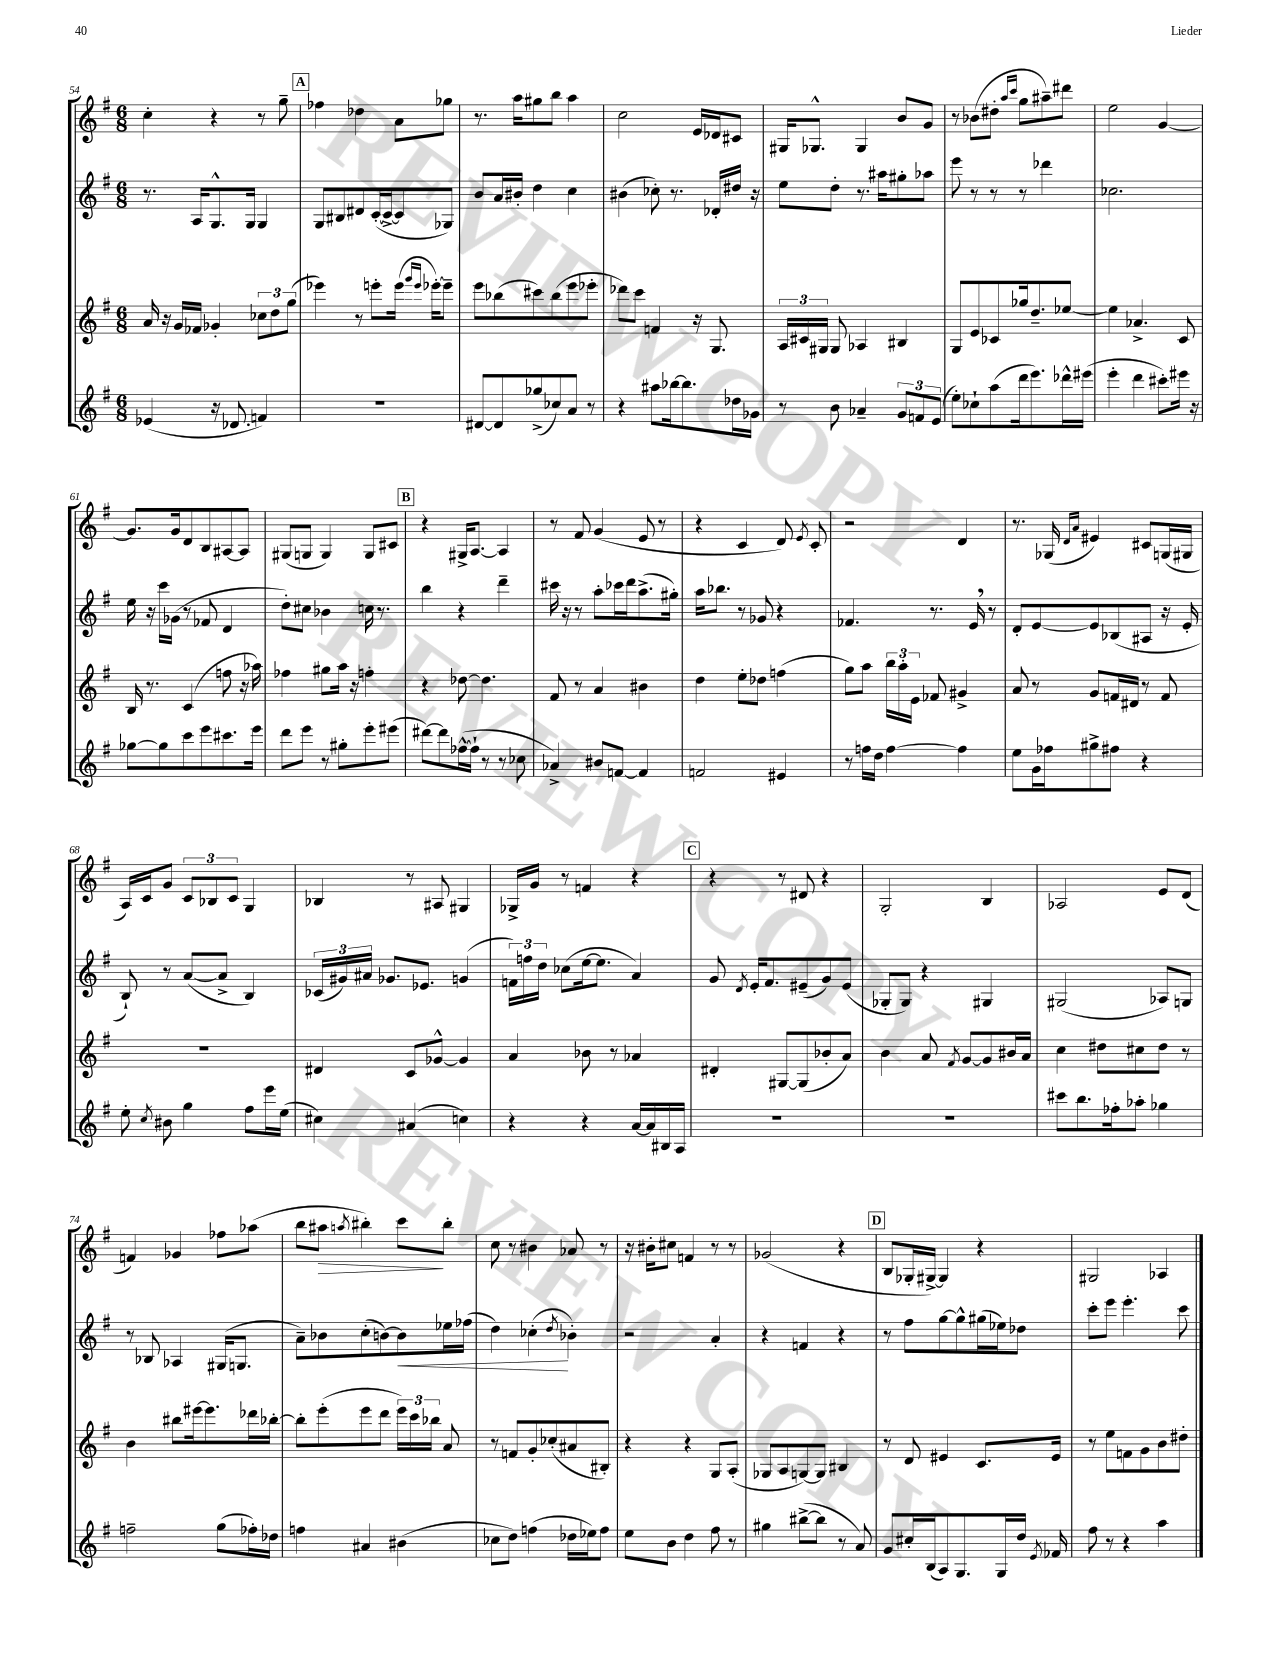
<<
\new StaffGroup <<
\new Staff = "s0" {
    \clef treble \key g \major \numericTimeSignature \time 6/8
    \autoBeamOff c''4-. r4 r8 g''8-- |
    \mark \markup { \box "A" } fes''4 des''4 a'8[ ges''8] |
    r8. a''16[ gis''8 b''8] a''4 |
    c''2 e'16[ des'16 cis'8] |
    gis16[ ges8.]-^ ges4 b'8[ g'8] |
    r8 bes'8[( dis''8]-. \grace { a''16[ c'''16] } g''8[ ais''8--) dis'''8] |
    e''2 g'4~ |
    g'8.[ g'16 d'8 b8 ais8~ ais8] |
    gis8[( g8] g4) g8[ cis'8] |
    \mark \markup { \box "B" } r4 gis16[-> a8.]~ a4 |
    r8 fis'8 g'4( e'8 r8 |
    r4 c'4 d'8) \acciaccatura { e'8 } c'8-. |
    r2 d'4 |
    r8. ges16( \grace { d'16[ a'16] } eis'4) cis'8[ g16( gis16] |
    a16[) c'16 g'8] \tuplet 3/2 { c'8[ bes8 c'8] } g4 |
    bes4 r8 ais8 gis4 |
    ges16[-> g'16] r8 f'4 r4 |
    \mark \markup { \box "C" } r4 r8 dis'8 r4 |
    g2-. b4 |
    aes2 e'8[ d'8]( |
    f'4) ges'4 fes''8[ aes''8]( |
    b''8[ ais''8]\> \acciaccatura { a''8 } bis''4-.) c'''8[\! bis''8]-. |
    c''8 r8 bis'4 aes'8 r8 |
    r16 bis'16[-. cis''8] f'4 r8 r8 |
    ges'2( r4 |
    \mark \markup { \box "D" } b8[ ges16-. gis16]~->) gis4 r4 |
    gis2 aes4 \bar "|." |
}
\new Staff = "s1" {
    \clef treble \key g \major \numericTimeSignature \time 6/8
    \autoBeamOff r8. a16[ g8.-^ g16] g4 |
    \mark \markup { \box "A" } g8[ bis8 dis'8 c'16~-.( c'16~-> c'8 ges8]) |
    b'8[ a'16 bis'16]-. d''4 c''4 |
    bis'4( ces''8-.) r8. des'16[-. dis''16] r16 |
    e''8[ d''8]-. r8. ais''16[ gis''8-. aes''8] |
    e'''8 r8 r8 r8 des'''4 |
    ces''2. |
    e''16 r16 c'''16[ ges'16]( r8 fes'8 d'4 |
    d''8[-.) cis''8] bes'4 c''16 r8. |
    \mark \markup { \box "B" } b''4 r4 d'''4-- |
    cis'''16 r16 r8 a''8[-. ces'''16 d'''16 a''8.->( gis''16]-.) |
    a''16[ bes''8.] r8 ges'8 r4 |
    fes'4. r8. e'16 \breathe r8 |
    d'8[-. e'8~ e'8 bes8( ais8] r16 e'16-. |
    b8-!) r8 a'8[~( a'8]-> b4) |
    \tuplet 3/2 { ces'16[( gis'16) ais'16] } ges'8.[ ees'8.] g'4( |
    \tuplet 3/2 { f'16[) f''16 d''16] } ces''8[( e''16~ e''8.] a'4) |
    \mark \markup { \box "C" } g'8 \acciaccatura { d'8 } e'16[-. fis'8. eis'8--( g'8) eis'8]( |
    ges8[-. ges8]) r4 gis4 |
    gis2( aes8[) g8] |
    r8 bes8 aes4 gis16[( g8.] |
    a'8[--) bes'8 c''8-.( b'8~) b'8\< ees''16 fes''16]( |
    d''4) ces''4-.\!( \acciaccatura { d''8 } bes'4-.) |
    r2 a'4-. |
    r4 f'4 r4 |
    \mark \markup { \box "D" } r8 fis''8[ g''8~ g''8-^ gis''16( ees''16) des''8] |
    c'''8[-. e'''8] e'''4.-. c'''8 \bar "|." |
}
\new Staff = "s2" {
    \clef treble \key g \major \numericTimeSignature \time 6/8
    \autoBeamOff a'16 r16 g'16[ fes'16] ges'4-. \tuplet 3/2 { ces''8[ d''8 g''8]( } |
    \mark \markup { \box "A" } ees'''4) r8 e'''8[-. e'''16]( \grace { g'''16[ e'''16] } ees'''16[~-.) ees'''8]-- |
    e'''8[ bes''8( cis'''8) bes''8( e'''8 ees'''8]-. |
    des'''8[) c'''8] f'4 r16 g8. |
    \tuplet 3/2 { a16[ cis'16 gis16] } gis8 aes4 bis4 |
    g8[ e'8 ces'8 ges''16 d''8.-- ees''8]~ |
    ees''4 aes'4.-> c'8 |
    b16 r8. c'4( f''8 r16 aes''16) |
    fes''4 gis''8[ a''16] r16 f''4-. |
    \mark \markup { \box "B" } r4 des''8~ des''4. |
    fis'8 r8 a'4 bis'4 |
    d''4 e''8[-. des''8] f''4( |
    g''8[) a''8] \tuplet 3/2 { b''16[ a''16-. e'16] } fes'8 gis'4-> |
    a'8 r8 g'8[ f'16 dis'16] r8 f'8 |
    R2. |
    dis'4 c'8[ ges'8]~-^ ges'4 |
    a'4 bes'8 r8 aes'4 |
    \mark \markup { \box "C" } dis'4-. gis8[~ gis8( bes'8-. a'8]) |
    b'4 a'8 \acciaccatura { fis'8 } g'8[~ g'8 bis'16 a'16] |
    c''4 dis''8[ cis''8 dis''8] r8 |
    b'4 bis''8[ eis'''16~ eis'''8. des'''16 bes''16]~-. |
    bes''8[-. e'''8-.( e'''8 d'''8] \tuplet 3/2 { e'''16[) c'''16 bes''16] } a'8 |
    r8 f'8[ g'8-. ces''8-.( ais'8 bis8]-.) |
    r4 r4 g8[ a8]-.( |
    ges8[ a8 g8~) g8] bis4 |
    \mark \markup { \box "D" } r8 d'8 eis'4 c'8.[ eis'16] |
    r8 e''8[ f'8 g'8 b'8 dis''8]-. \bar "|." |
}
\new Staff = "s3" {
    \clef treble \key g \major \numericTimeSignature \time 6/8
    \autoBeamOff ees'4( r16 des'8. f'4) |
    \mark \markup { \box "A" } R2. |
    dis'8[~ dis'8 ges''8->( ces''8) a'8] r8 |
    r4 ais''8[ bes''16~ bes''8. des''16 ges'16] |
    r8 b'8 aes'4-- \tuplet 3/2 { g'8[ f'8 e'8]( } |
    e''8[-.) ces''8-! a''8( d'''16 e'''8.) des'''16-^ eis'''16]( |
    e'''4-. d'''4 cis'''8[-.) eis'''16] r16 |
    ges''8[~ ges''8 c'''8 e'''8 cis'''8. e'''16] |
    d'''8[ e'''8] r8 gis''8[-. e'''8-. eis'''8]( |
    \mark \markup { \box "B" } dis'''8[~) dis'''8 fes''16~-^( fes''16]-! r8 r8 ces''8 |
    aes'4->) bis'8[ f'8]~ f'4 |
    f'2 eis'4 |
    r8 f''16[ d''16] f''4~ f''4 |
    e''8[ g'16 fes''16 gis''8-> fis''8] r4 |
    e''8-. \acciaccatura { c''8 } bis'8 g''4 fis''8[ e'''16 e''16]( |
    cis''4) ais'4( c''4) |
    r4 r4 a'16[~ a'16 bis16 a16] |
    \mark \markup { \box "C" } R2. |
    R2. |
    cis'''8[ b''8. fes''16-. aes''8]-. ges''4 |
    f''2-- g''8[( fes''16-.) des''16] |
    f''4 ais'4 bis'4( |
    ces''8[ d''8]) f''4( des''16[ ees''16) f''8] |
    e''8[ b'8] d''4 fis''8 r8 |
    gis''4 bis''8[~->( bis''8] r8 a'8) |
    \mark \markup { \box "D" } g'8[ cis''16-. b16( a8) g8. g16 d''16] \acciaccatura { e'8 } fes'16 |
    fis''8 r8 r4 a''4 \bar "|." |
}
>>
>>
\layout { \context { \Score currentBarNumber = #54 } }
